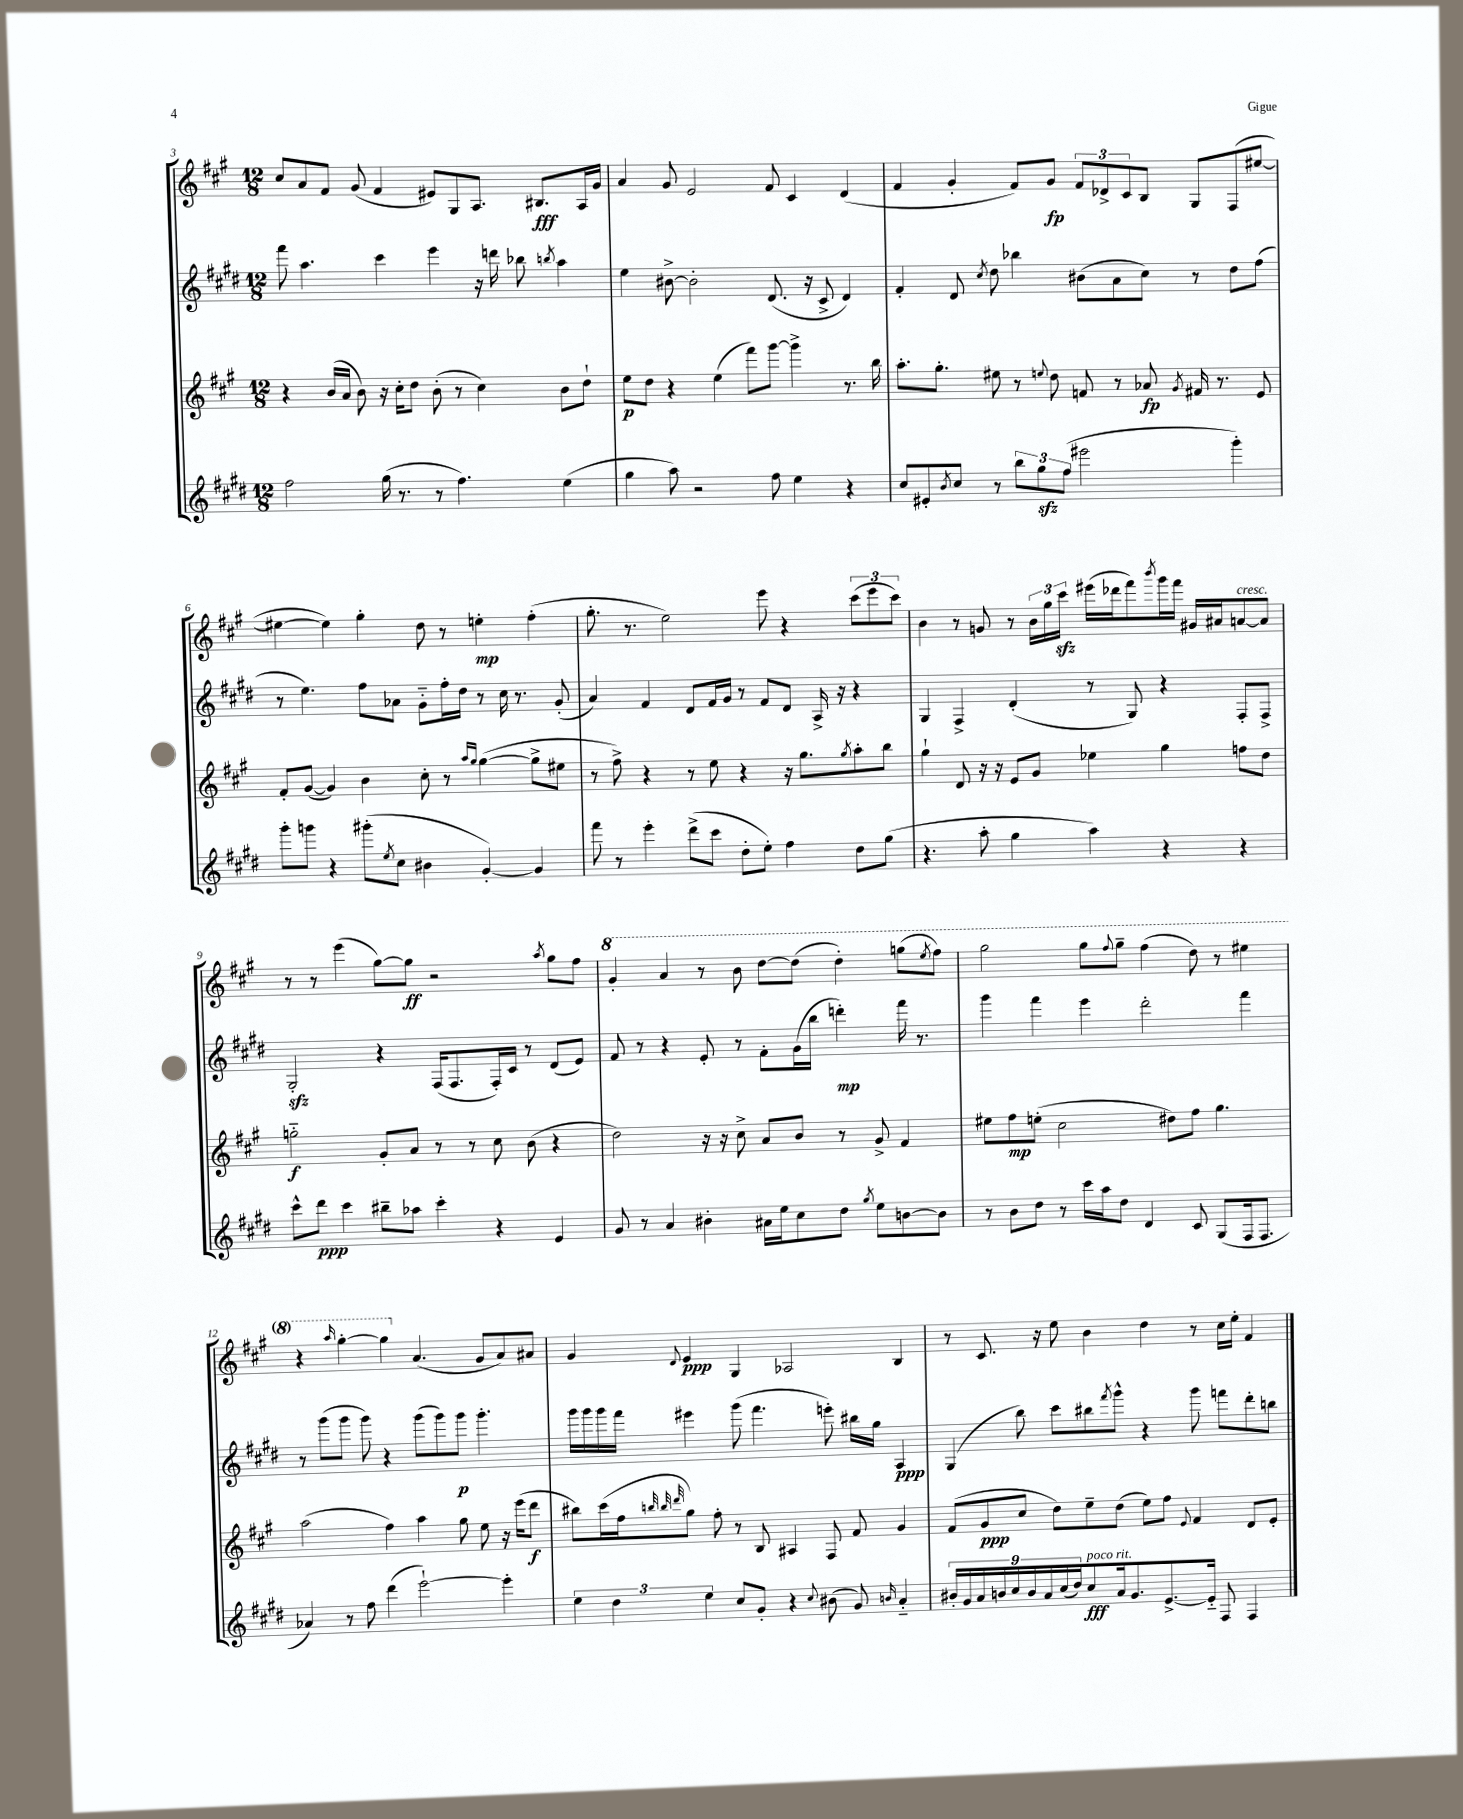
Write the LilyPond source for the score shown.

<<
\new StaffGroup <<
\new Staff = "s0" {
    \clef treble \key a \major \numericTimeSignature \time 12/8
    cis''8 a'8 fis'8 gis'8( fis'4 eis'8) gis8 a8. bis8.\fff a16 gis'16 |
    a'4 gis'8 e'2 fis'8 cis'4 d'4( |
    fis'4 gis'4-. fis'8) gis'8\fp \tuplet 3/2 { fis'8 des'8-> cis'8 } b8 gis8 fis8( eis''8~ |
    eis''4~ eis''4) gis''4-. d''8 r8 e''4-.\mp fis''4-.( |
    gis''8.-. r8. e''2) e'''8 r4 \tuplet 3/2 { cis'''8( e'''8 cis'''8) } |
    b'4 r8 g'8 r8 \tuplet 3/2 { b'16 gis''16 cis'''16\sfz } eis'''16( des'''16 fis'''8) \acciaccatura { b'''8 } gis'''16 fis'''16 gis'16 ais'16 a'8~^\markup { \italic "cresc." } a'8 |
    r8 r8 e'''4( gis''8~) gis''8\ff r2 \acciaccatura { a''8 } gis''8 fis''8 |
    \ottava #1 gis''4-. a''4 r8 b''8 d'''8~ d'''8( d'''4-.) g'''8( \acciaccatura { e'''8 } fis'''8) |
    gis'''2 gis'''8 \appoggiatura { fis'''8 } gis'''8-- fis'''4( d'''8) r8 eis'''4 |
    r4 \grace { a'''16 } gis'''4~-. gis'''4 \ottava #0 a'4.( gis'8 a'8) ais'8 |
    gis'4 \appoggiatura { d'8 } e'4\ppp gis4 aes2 b4 |
    r8 cis'8. r16 e''8 b'4 d''4 r8 cis''16 e''16-. fis'4 \bar "|." |
}
\new Staff = "s1" {
    \clef treble \key e \major \numericTimeSignature \time 12/8
    fis'''8 a''4. cis'''4 e'''4 r16 d'''16 bes''8 \acciaccatura { b''8 } a''4 |
    e''4 bis'8~-> bis'2-. dis'8.( r16 cis'8-> dis'4) |
    fis'4-. dis'8 \acciaccatura { cis''8 } dis''8 bes''4 bis'8( a'8 cis''8) r8 dis''8 fis''8( |
    r8 e''4.) fis''8 aes'8 gis'8-_ fis''16-. dis''16 r8 cis''16 r8. gis'8-.( |
    a'4) fis'4 dis'8 fis'16 gis'16 r8 fis'8 dis'8 a16-> r16 r4 |
    gis4 fis4-> dis'4-.( r8 gis8) r4 fis8-. fis8-> |
    gis2-.\sfz r4 fis16( fis8. fis16-.) cis'16 r8 dis'8( e'8) |
    fis'8 r8 r4 e'8-. r8 fis'8-. gis'16( b''16 d'''4-.\mp) fis'''16 r8. |
    gis'''4 fis'''4 e'''4 dis'''2-. fis'''4 |
    r8 gis'''8( gis'''8 gis'''8) r4 gis'''8( gis'''8) gis'''8\p gis'''4.-. |
    gis'''16 gis'''16 gis'''16 fis'''16 eis'''4 gis'''8( fis'''4. e'''8-.) bis''16 gis''16 a4\ppp |
    gis4( b''8) cis'''8 bis''8 \acciaccatura { fis'''8 } gis'''8-^ r4 gis'''8 f'''8 dis'''8-. b''8 \bar "|." |
}
\new Staff = "s2" {
    \clef treble \key a \major \numericTimeSignature \time 12/8
    r4 b'16( a'16 b'8) r16 cis''16-. d''8 b'8-.( r8 cis''4) b'8 d''8-! |
    e''8\p d''8 r4 e''4( fis'''8) gis'''8~ gis'''4-> r8. b''16 |
    a''8.-. gis''8.-. eis''8 r8 \appoggiatura { e''8 } d''8 f'8 r8 aes'8\fp \acciaccatura { gis'8 } fis'16 r8. e'8 |
    fis'8-. gis'8~( gis'4) b'4 cis''8-. r8 \grace { a''16 gis''16 } gis''4~( gis''8-> eis''8 |
    r8 fis''8->) r4 r8 e''8 r4 r16 gis''8. \acciaccatura { gis''8 } a''8-. b''8 |
    gis''4-! d'8 r16 r16 e'8 gis'8 ees''4 gis''4 f''8 d''8 |
    g''2-_\f gis'8-. a'8 r8 r8 cis''8 b'8( r4 |
    d''2) r16 r16 cis''8-> a'8 b'8 r8 gis'8-> fis'4 |
    eis''8 fis''8\mp e''8-.( cis''2 dis''8) fis''8 gis''4. |
    a''2( fis''4) a''4 gis''8 e''8 r16 e'''16( d'''8\f |
    bis''8) cis'''16( fis''16 \grace { b''32 b''32 d'''32 } gis''8) fis''8-. r8 b8 ais4 fis8 fis'8 gis'4 |
    fis'8( gis'8\ppp cis''8 d''8) e''8-- d''8( e''8) fis''8 \appoggiatura { e'8 } fis'4 d'8 e'8-. \bar "|." |
}
\new Staff = "s3" {
    \clef treble \key e \major \numericTimeSignature \time 12/8
    fis''2 gis''16( r8. r8 fis''4.) e''4( |
    gis''4 a''8) r2 fis''8 e''4 r4 |
    cis''8 eis'8-. \acciaccatura { b'8 } cis''8 r8 \tuplet 3/2 { b''8 gis''8\sfz fis''8( } eis'''2 gis'''4-.) |
    gis'''8-. g'''8 r4 gis'''8-.( \acciaccatura { e''8 } cis''8 bis'4 gis'4~-.) gis'4 |
    fis'''8 r8 e'''4-. dis'''8->( cis'''8 dis''8-. e''8-.) fis''4 dis''8 gis''8( |
    r4. a''8-. gis''4 a''4) r4 r4 |
    cis'''8-^ dis'''8\ppp cis'''4 bis''8-- aes''8 cis'''4-. r4 e'4 |
    gis'8 r8 a'4 bis'4-. ais'16 e''16 cis''8 dis''8 \acciaccatura { gis''8 } e''8 b'8~ b'8 |
    r8 b'8 dis''8 r8 cis'''16 a''16 dis''8 dis'4 cis'8 gis8( fis16 fis8. |
    aes'4) r8 fis''8 dis'''4( e'''2~-!) e'''4-. |
    \tuplet 3/2 { e''4 dis''4 e''4 } cis''8 gis'8-. r4 \appoggiatura { cis''8 } bis'8( gis'8) \grace { b'16 } a'4-_ |
    \tuplet 9/8 { bis'16-. gis'16 a'16 b'16 cis''16 b'16 a'16 cis''16( dis''16) } cis''8\fff^\markup { \italic "poco rit." } a'16 gis'8. e'8.~-> e'16-_ fis8 fis4 \bar "|." |
}
>>
>>
\layout { \context { \Score currentBarNumber = #3 } }
